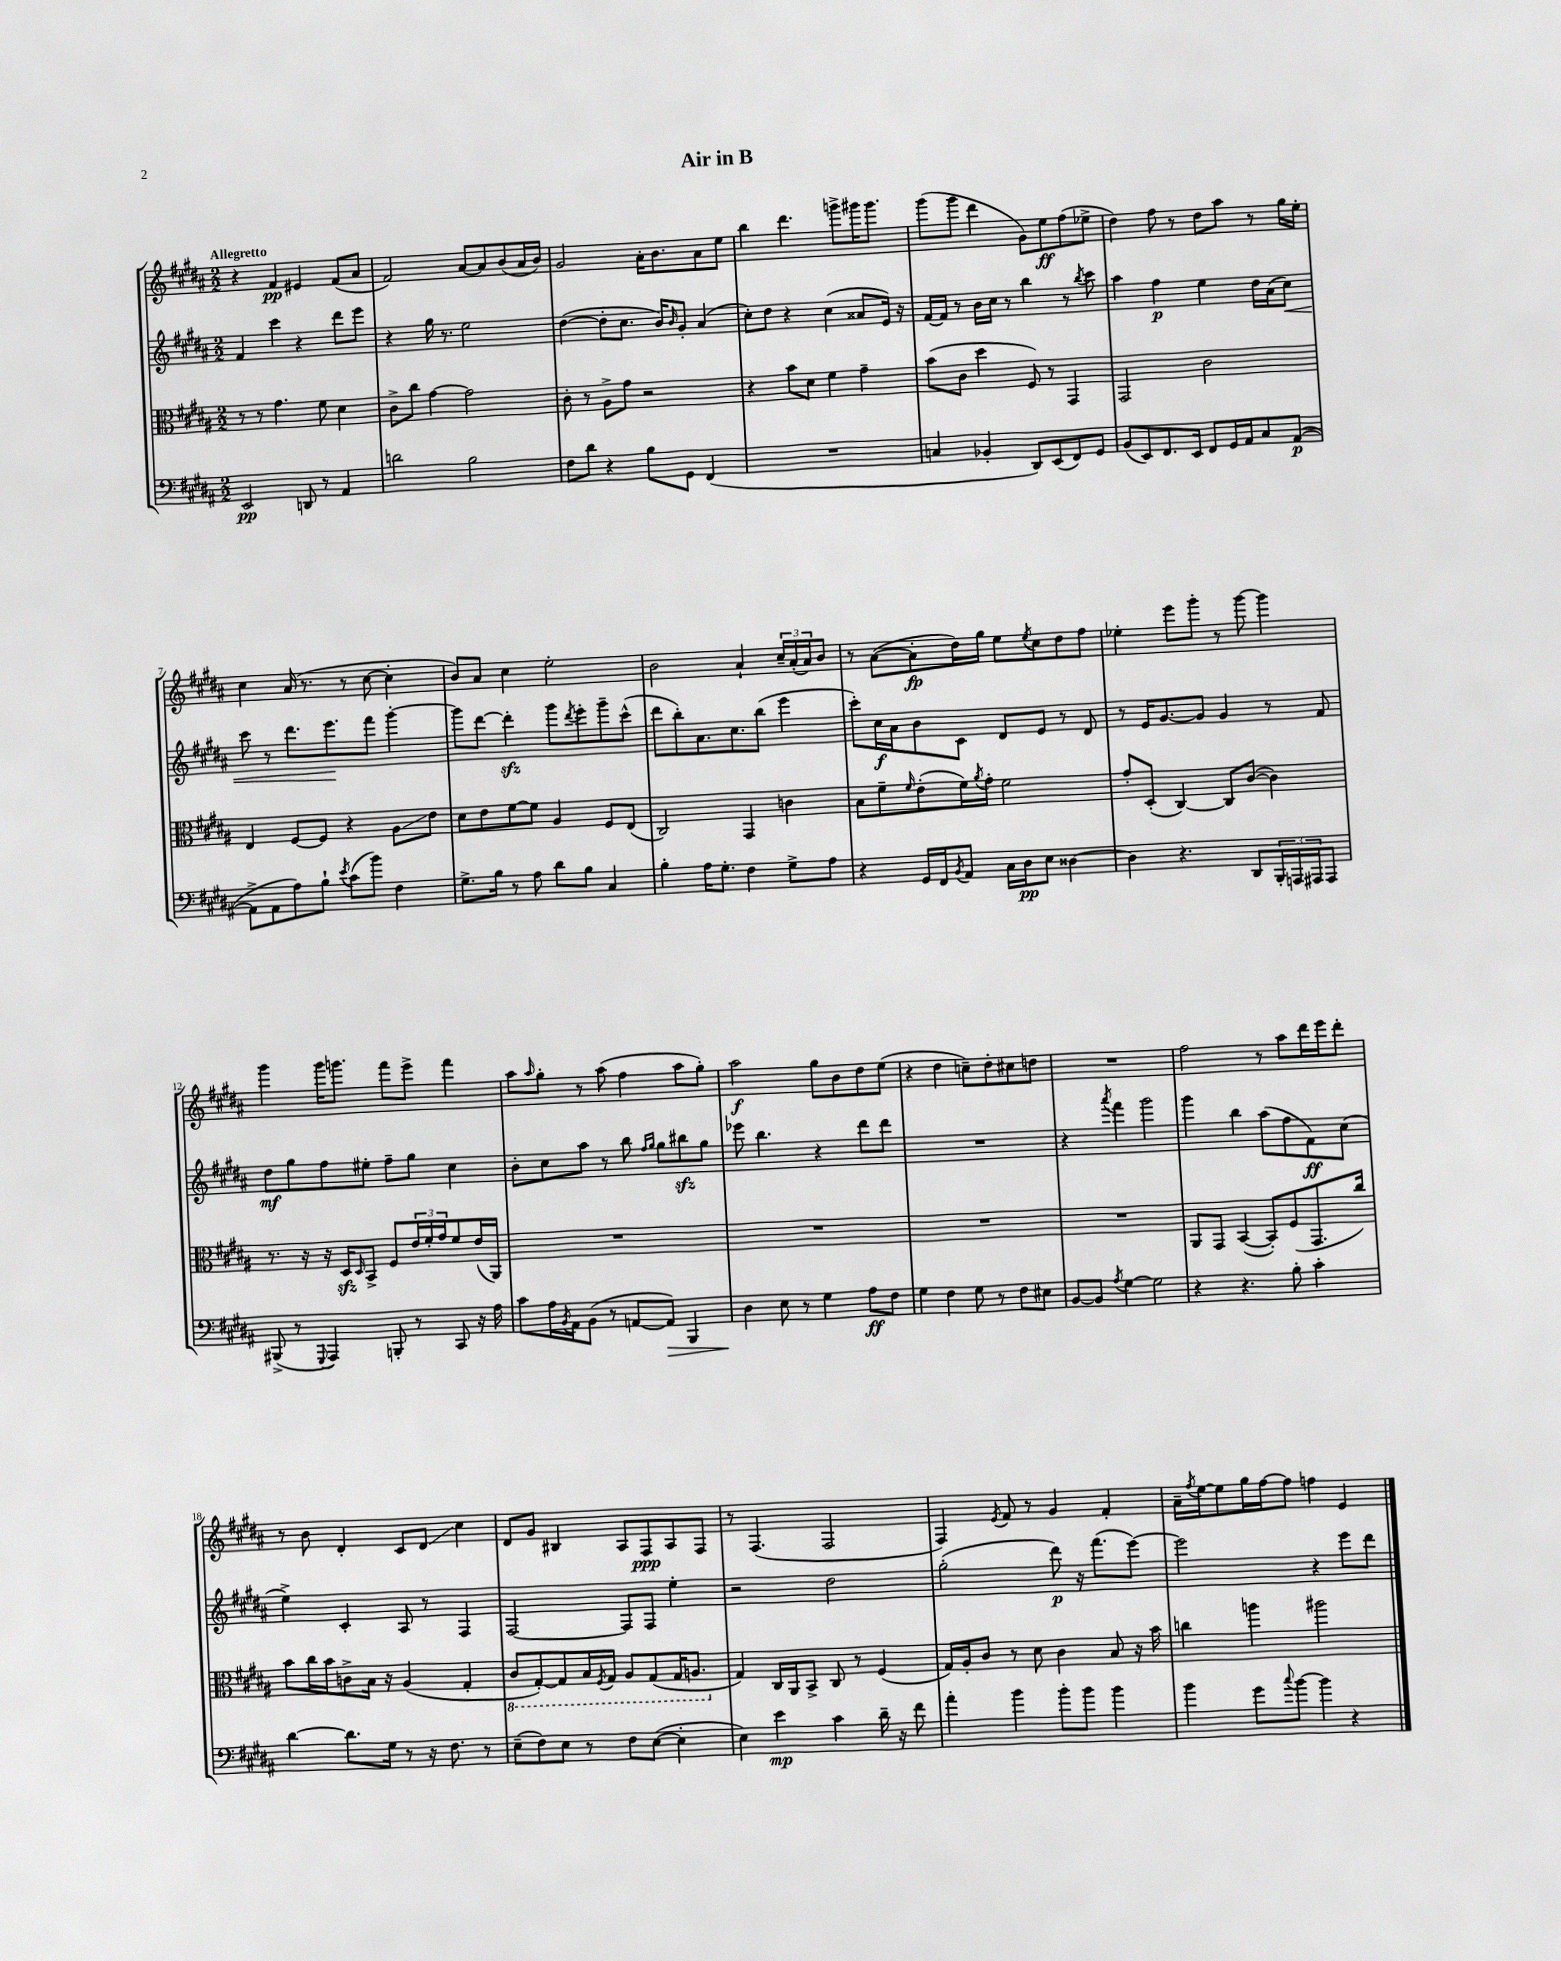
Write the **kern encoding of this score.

**kern	**kern	**kern	**kern
*staff4	*staff3	*staff2	*staff1
*clefF4	*clefC3	*clefG2	*clefG2
*k[f#c#g#d#a#]	*k[f#c#g#d#a#]	*k[f#c#g#d#a#]	*k[f#c#g#d#a#]
*M2/2	*M2/2	*M2/2	*M2/2
2EE/	8r	4f#/	4r
.	8r	.	.
.	4.g#\	4ccc#\	4f#/
8DD/	.	4r	4e#/
8r	8f#\	.	.
4AA#/	4d#\	8ddd#\L	(8f#/L
.	.	8eee\J	8a#/J
=	=	=	=
2d\	8c#^\L	4r	2f#/)
.	8cc#\J	.	.
.	[4g#\	16gg#\	.
.	.	8.r	.
2B\	2g#\]	2ee\	[8a#/L
.	.	.	8a#/]
.	.	.	(8b/
.	.	.	16a#/L
.	.	.	16b/JJ)
=	=	=	=
8F#\L	8c#'\	([4dd#\	2g#/
8d#\J	8r	.	.
4r	8A#^\L	8dd#'\]L	.
.	8g#\J	8.cc#\J	.
8B\L	2r	.	16a#'\LK
.	.	16b/LK)	8.b\
.	.	16qqb/	.
8GG#\J	.	8g#'/J	.
(4FF#/	.	(4a#/	8a#\
.	.	.	8ee\J
=	=	=	=
1r	4r	8cc#'\L)	4bb\
.	.	8dd#\J	.
.	8b\L	4r	4.ddd#\
.	8d#\J	.	.
.	4f#\	(4cc#\	.
.	.	.	8ggg^\L
.	4g#~\	8a##/L	16ggg#\K
.	.	.	8.ggg#\J
.	.	16e/Jk)	.
.	.	16r	.
=	=	=	=
4C/	(8b\L	[16f#/LL	(8ggg#\L
.	.	16f#/]JJ	.
.	8c#\J	8r	8ggg#\J
4BB-'/	4dd#\	16b\LL	4ddd#\
.	.	16cc#\JJ	.
.	.	8r	.
8DD#/L)	8F#/)	4bb\	8g#\L)
(8EE/	8r	.	8ee\
8FF#/)	4GG#/	8r	(8ff#\
.	.	8qbb/	.
8GG#/J	.	8ccc#\	8ee-^\J
=	=	=	=
(8BB/L	2GG#/	4aa#\	4dd#\)
8EE/)	.	.	.
8.FF#/	.	4ff#\	8ff#\
.	.	.	8r
16EE/Jk	.	.	.
8FF#/L	2c#\	4ee\	8dd#\L
16GG#/L	.	.	8aa#\J
16AA#/J	.	.	.
8C#/	.	16dd#\LL	8r
.	.	(16a#\J	.
([8AA#/J	.	8cc#\J)	16gg#\LL
.	.	.	16ee'\JJ
=	=	=	=
8AA#^\]L	4E/	8ccc#\	4cc#\
8AA#\	.	8r	.
8A#\)	[8F#/L	8.ddd#\L	(16a#/
.	.	.	8.r
8B`\J	8F#/]J	.	.
.	.	8.eee\	.
8qe/	.	.	.
(8c#\L	4r	.	8r
8b\J)	.	8fff#\J	[8cc#\
4F#\	8A#\L	[4ggg#'\	4cc#'\]
.	8e\J	.	.
=	=	=	=
8.G#^\L	8d#\L	8ggg#\]L	8b/L)
.	8e\	[8ddd#\J	8a#/J
16B\Jk	.	.	.
8r	[8f#\	4ddd#'\]	4cc#\
8A#\	8f#\]J	.	.
8d#\L	4A#/	8ggg#\L	2ee'\
.	.	8qddd#/	.
8B\J	.	8eee'\	.
4C#/	8F#/L	8ggg#~\	.
.	(8E/J	(8ccc#^^\J	.
=	=	=	=
4B'\	2C#/)	8ddd#\L	2b\
.	.	8bb'\)	.
16A#\LK	.	8.a#\	.
8.G#'\J	.	.	.
.	.	8.cc#\	.
4F#\	4GG#/	.	4a#`/
.	.	(8bb\J	.
8G#^\L	4c\	4eee\	24cc#~/LL
.	.	.	(24a#'/
.	.	.	24a#/J)
8A#\J	.	.	8b/J
=	=	=	=
4r	8B\L	8ccc#'\L)	8r
.	8f#~\	16cc#\L	([8a#\L
.	.	16a#\J	.
.	16qqf#/	.	.
16GG#/LL	(8e'\	8b\	8a#'\]
16FF#/J	.	.	.
8qBB/	.	.	.
8AA#/J	16f#\L)	8c#\J	16dd#\L)
.	8qa#/	.	.
.	16g#'\JJ	.	16gg#\JJ
16C#\LL	2f#\	8d#/L	8ee\L
16D#\J	.	.	.
.	.	.	8qee/
8E\J	.	8e/J	8cc#\
[4D##\	.	8r	8dd#\
.	.	8d#/	8ff#\J
=	=	=	=
4D##\]	8g#'/L	8r	4ee-'\
.	(8D#'/J	16e/LK	.
.	.	[8.g#/	.
4.r	[4C#/)	.	8eee\L
.	.	8g#/]J	8ggg#'\J
.	8C#/]L	4g#/	8r
8DD#/L	([8c#/J	.	[8ggg#\
24BBB'/L	4c#\])	8r	4ggg#\]
24AAA/	.	.	.
24AAA#/J	.	.	.
8AAA#/J	.	8f#/	.
=	=	=	=
(8BBB#^/	8.r	8dd#\L	4ggg#\
8r	.	8gg#\	.
.	16r	.	.
8qqGGG#/	.	.	.
4AAA#/)	16r	8ff#\	16ggg#\LK
.	16D#/LK	.	8.ggg\J
.	16qqD#/	.	.
.	8BB^/J	8ee#'\J	.
8BBB'/	8F#/L	8ff#~\L	8fff#\L
8r	24e/L	8gg#\J	8eee^\J
.	24f#'/	.	.
.	24g#/J	.	.
8CC#/	8f#/	4cc#\	4fff#\
16r	(16e/L	.	.
16A#\	16AA#/JJ)	.	.
=	=	=	=
8c#\L	1r	8b'\L	8aa#\L
.	.	.	16qqaa#/
16A#\L	.	8cc#\	8gg#'\J
8qBB/	.	.	.
16AA#\J	.	.	.
(8BB\J	.	8aa#\J	8r
8r	.	8r	(8aa#\
[8AA/L	.	8bb\	4ff#\
.	.	16qqff#/LL	.
.	.	16qqgg#/JJ	.
8AA/]J)	.	8gg#\L	.
4BBB/	.	8bb#\	8aa#\L
.	.	8gg#\J	8gg#'\J)
=	=	=	=
4D#\	1r	8eee-\	2aa#\
.	.	4.bb\	.
8E\	.	.	.
8r	.	.	.
4G#\	.	4r	8gg#\L
.	.	.	8b\
8A#\L	.	8ddd#\L	8dd#\
8F#\J	.	8ddd#\J	(8ee\J
=	=	=	=
4G#\	1r	1r	4r
4F#\	.	.	4dd#\
8G#\	.	.	8cc~\L)
8r	.	.	8dd#'\
8F#\L	.	.	8cc#\
8E#\J	.	.	8dd\J
=	=	=	=
[8BB/L	1r	4r	1r
8BB/]J	.	.	.
8qA#/	.	8qaaa#/	.
[4G#\	.	4fff#\	.
2G#\]	.	2ggg#\	.
=	=	=	=
4r	8AA#/L	4ggg#\	2ff#\
.	8GG#/J	.	.
4.r	([4BB/	4bb\	.
.	8BB'/]L)	(8aa#\L	8r
8B'\	(8F#/	8ff#\	8aa#\L
4c#'\	8.GG#/	8f#\)	16ddd#\L
.	.	.	16eee\J
.	.	(8cc#\J	8ddd#'\J
.	16cc#/Jk)	.	.
=	=	=	=
[4d#\	8b\L	4ee^\)	8r
.	16cc#\L	.	8b\
.	16b\J	.	.
8.d#\]L	8c^\	4c#'/	4d#'/
.	16B\Jk	.	.
16G#\Jk	16r	.	.
8r	(4A#/	8A#/	8c#/L
16r	.	8r	8d#/J
8.F#\	.	.	.
.	4G#'/	4F#/	4cc#\
8r	.	.	.
=	=	=	=
(8E~\L	8C#/L	[2F#/	8d#/L
8F#\)	[8GG#'/)	.	8g#/J
8E\J	8GG#/]	.	4B#/
8r	16BB/L	.	.
.	8qFF#/	.	.
.	16GG#/JJ	.	.
8F#\L	8AA#/L	8F#/]L	8A#/L
([8E\J	(8GG#/	8F#/J	8F#/
4E'\]	16GG#/K	4ee'\	8A#/
.	8.AA/J	.	.
.	.	.	8F#/J
=	=	=	=
4E\)	4G#/)	2r	8r
.	.	.	(4.F#/
4e\	16C#/LL	.	.
.	16AA#/J	.	.
.	8BB^/J	.	.
4c#\	8C#/	2dd#\	2F#/
.	8r	.	.
16d#~\	(4F#/	.	.
16r	.	.	.
8f#\	.	.	.
=	=	=	=
4a#'\	16G#/LL)	(2gg#'\	4F#/)
.	16A#'/J	.	.
.	8c#/J	.	.
.	.	.	8qe/
4b\	8r	.	8f#/
.	8d#\	.	8r
8b'\L	4c#\	8ddd#\)	4g#/
8b\J	.	16r	.
.	.	(8.fff#\L	.
4b\	8B/	.	4f#'/
.	16r	[8eee\J)	.
.	16b\	.	.
=	=	=	=
4b\	4cc\	2eee\]	16a#~\LL
.	.	.	8qff#/
.	.	.	[16ee\J
.	.	.	8ee\]
8g#\L	4aa\	.	16gg#\L
.	.	.	[16ff#\J
8qqcc#/	.	.	.
[8b\J	.	.	8ff#\]J
4b\]	2aa#\	4r	4ff\
4r	.	8eee\L	4e/
.	.	8ddd#\J	.
==	==	==	==
*-	*-	*-	*-
